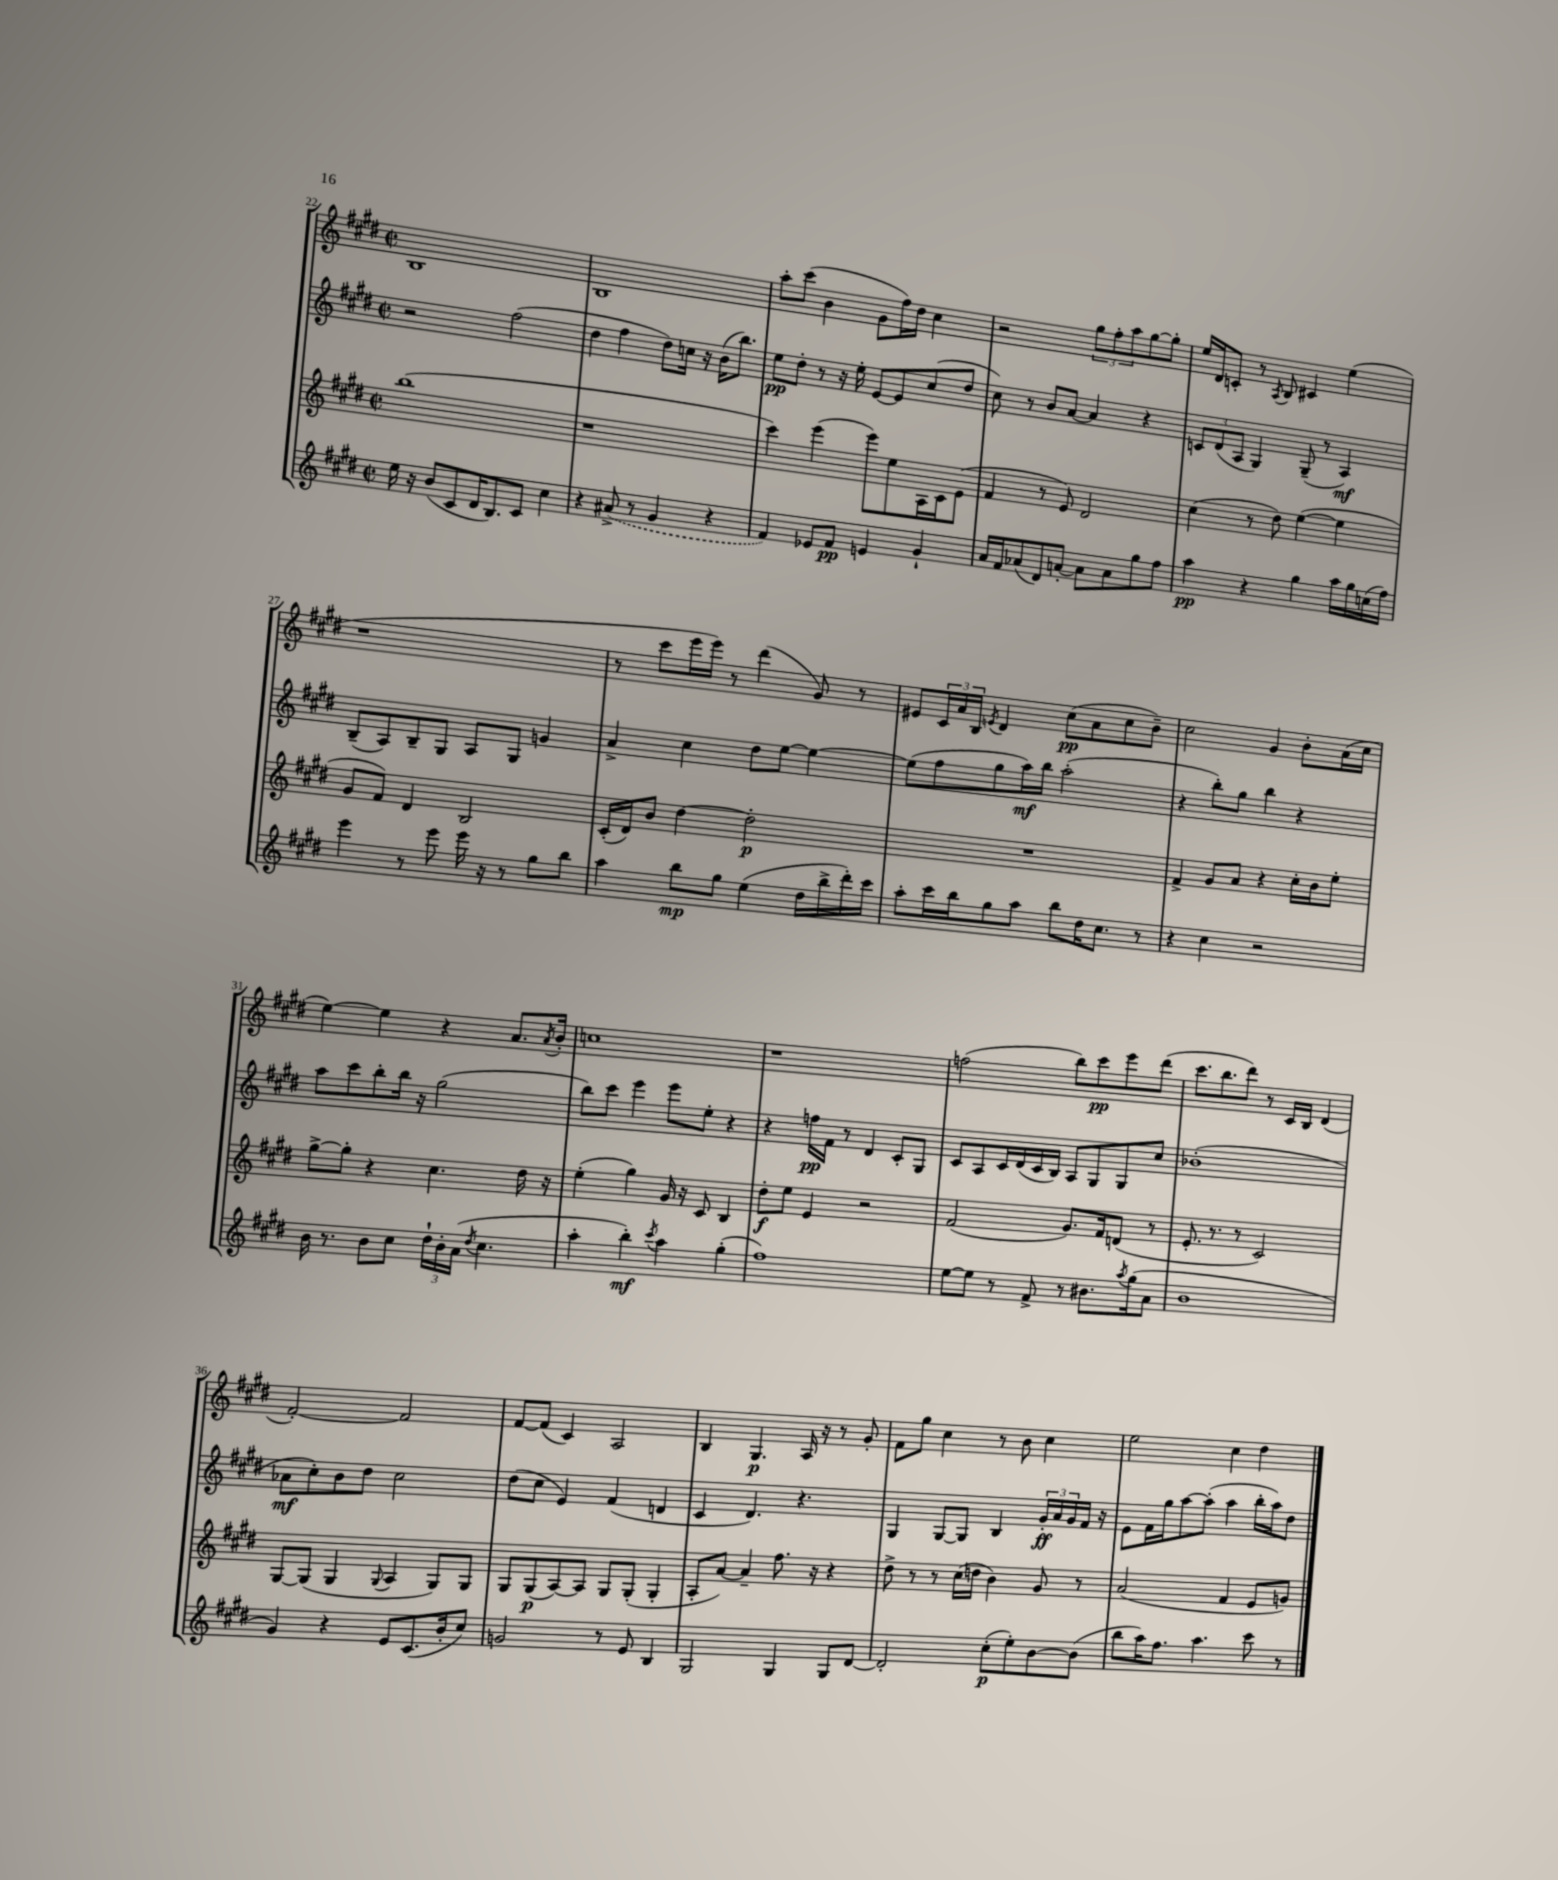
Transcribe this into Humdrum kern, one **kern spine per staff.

**kern	**dynam	**kern	**dynam	**kern	**dynam	**kern	**dynam
*part4	*part4	*part3	*part3	*part2	*part2	*part1	*part1
*staff4	*staff4	*staff3	*staff3	*staff2	*staff2	*staff1	*staff1
*clefG2	*	*clefG2	*	*clefG2	*	*clefG2	*
*k[f#c#g#d#]	*	*k[f#c#g#d#]	*	*k[f#c#g#d#]	*	*k[f#c#g#d#]	*
*M2/2	*	*M2/2	*	*M2/2	*	*M2/2	*
*met(c|)	*	*met(c|)	*	*met(c|)	*	*met(c|)	*
=22	=22	=22	=22	=22	=22	=22	=22
16ee\	.	(1bb	.	2r	.	1B	.
16r	.	.	.	.	.	.	.
(8b/L	.	.	.	.	.	.	.
8c#/	.	.	.	.	.	.	.
16d#/K	.	.	.	.	.	.	.
8.B/)	.	.	.	.	.	.	.
.	.	.	.	(2ff#\	.	.	.
8c#/J	.	.	.	.	.	.	.
4cc#\	.	.	.	.	.	.	.
=23	=23	=23	=23	=23	=23	=23	=23
4r	.	1r	.	4dd#\	.	1B	.
(8a#X^/	.	.	.	4ff#\	.	.	.
8r	.	.	.	.	.	.	.
4g#/	.	.	.	8dd#\L)	.	.	.
.	.	.	.	16ccn\Jk	.	.	.
.	.	.	.	16r	.	.	.
4r	.	.	.	(16b\KL	.	.	.
.	.	.	.	8.bb\J)	.	.	.
=24	=24	=24	=24	=24	=24	=24	=24
4f#/)	.	4ccc#\)	.	8ee\L	pp	8aa'\L	.
.	.	.	.	8dd#'\J	.	(8ccc#\J	.
8e-X/L	.	(4eee\	.	8r	.	4b\	.
8f#/J	pp	.	.	16r	.	.	.
.	.	.	.	16ee'\	.	.	.
4en/	.	8eee\L)	.	[8e/L	.	8g#\L	.
.	.	8ee\	.	8e/]	.	16ff#\L)	.
.	.	.	.	.	.	16dd#\JJ	.
4g#`/	.	16A\L	.	(8cc#/	.	4cc#\	.
.	.	16c#\J	.	.	.	.	.
.	.	(8e\J	.	8dd#/J	.	.	.
=25	=25	=25	=25	=25	=25	=25	=25
16a/LL	.	4f#/	.	8cc#\)	.	2r	.
16f#/J	.	.	.	.	.	.	.
(8a-X/	.	.	.	8r	.	.	.
8d#/)	.	8r	.	8b/L	.	.	.
[8an'/J	.	8e/)	.	[8a/J	.	.	.
8a\L]	.	2d#/	.	4a/]	.	12gg#\L	.
.	.	.	.	.	.	12ff#'\	.
8a\	.	.	.	.	.	.	.
.	.	.	.	.	.	12aa\	.
8gg#\	.	.	.	4r	.	[8gg#\	.
8ff#\J	.	.	.	.	.	8gg#'\J]	.
=26	=26	=26	=26	=26	=26	=26	=26
4aa\	pp	(4cc#\	.	12cn/L	.	16ee/LL	.
.	.	.	.	.	.	16d#/J	.
.	.	.	.	(12d#/	.	.	.
.	.	.	.	.	.	8cn'/J	.
.	.	.	.	12A/J	.	.	.
4r	.	8r	.	4G#/)	.	8r	.
.	.	.	.	.	.	8qA/	.
.	.	8dd#\)	.	.	.	8B/	.
4gg#\	.	([4ee\	.	(8G#~/	.	4c#X/	.
.	.	.	.	8r	.	.	.
16aa\LL	.	4ee\]	.	4A/)	mf	(4ee\	.
16gg#\	.	.	.	.	.	.	.
(16ccn\	.	.	.	.	.	.	.
16ff#\JJ)	.	.	.	.	.	.	.
!!LO:LB:g=z
=27	=27	=27	=27	=27	=27	=27	=27
4eee\	.	8g#/L	.	(8B~/L	.	1r	.
.	.	8f#/J)	.	8A/)	.	.	.
8r	.	4d#/	.	8B~/	.	.	.
8eee\	.	.	.	8G#/J	.	.	.
16eee\	.	2B/	.	8A/L	.	.	.
16r	.	.	.	.	.	.	.
8r	.	.	.	8G#/J	.	.	.
8gg#\L	.	.	.	4gn/	.	.	.
8bb\J	.	.	.	.	.	.	.
=28	=28	=28	=28	=28	=28	=28	=28
4aa\	.	(16c#'/LL	.	4a^/	.	8r	.
.	.	16d#/J)	.	.	.	.	.
.	.	8b/J	.	.	.	8ccc#\L	.
8bb\L	mp	[4dd#\	.	4cc#\	.	16eee\L	.
.	.	.	.	.	.	16eee\JJ)	.
8gg#\J	.	.	.	.	.	8r	.
(4ee\	.	2dd#'\]	p	8dd#\L	.	(4ddd#\	.
.	.	.	.	[8ee\J	.	.	.
16dd#\LL	.	.	.	4ee\_	.	8g#/)	.
16bb^\	.	.	.	.	.	.	.
16ddd#'\)	.	.	.	.	.	8r	.
16ccc#\JJ	.	.	.	.	.	.	.
=29	=29	=29	=29	=29	=29	=29	=29
8aa'\L	.	1r	.	(8ee\L]	.	8e#X/L	.
16ccc#\L	.	.	.	8ff#\	.	24c#/L	.
.	.	.	.	.	.	24a/	.
16bb\J	.	.	.	.	.	.	.
.	.	.	.	.	.	24B/JJ	.
.	.	.	.	.	.	8qen/	.
8gg#\	.	.	.	8gg#\	.	4d#/	.
8aa\J	.	.	.	16aa\L)	mf	.	.
.	.	.	.	16bb\JJ	.	.	.
8bb\L	.	.	.	(2aa'\	.	(8cc#\L	pp
16dd#\K	.	.	.	.	.	8a\	.
8.cc#\J	.	.	.	.	.	.	.
.	.	.	.	.	.	8cc#\	.
8r	.	.	.	.	.	8b~\J)	.
=30	=30	=30	=30	=30	=30	=30	=30
4r	.	4f#^/	.	4r	.	2cc#\	.
4cc#\	.	8g#/L	.	8bb'\L)	.	.	.
.	.	8a/J	.	8gg#\J	.	.	.
2r	.	4r	.	4bb\	.	4g#/	.
.	.	16cc#'\LL	.	4r	.	8b'\L	.
.	.	16b\J	.	.	.	.	.
.	.	8ee'\J	.	.	.	(16a\L	.
.	.	.	.	.	.	16cc#\JJ	.
!!LO:LB:g=z
=31	=31	=31	=31	=31	=31	=31	=31
16b\	.	[8gg#^\L	.	8aa\L	.	[4ee\)	.
8.r	.	.	.	.	.	.	.
.	.	8gg#'\J]	.	8ccc#\	.	.	.
8b\L	.	4r	.	8bb'\	.	4ee\]	.
8cc#\J	.	.	.	16bb\Jk	.	.	.
.	.	.	.	16r	.	.	.
24dd#`\LL	.	4.cc#\	.	(2gg#\	.	4r	.
24b'\	.	.	.	.	.	.	.
(24a\JJ	.	.	.	.	.	.	.
8qdd#/	.	.	.	.	.	.	.
4.cc#\	.	.	.	.	.	.	.
.	.	.	.	.	.	8.a/L	.
.	.	16dd#\	.	.	.	.	.
.	.	.	.	.	.	8qa/	.
.	.	16r	.	.	.	16b'/Jk	.
=32	=32	=32	=32	=32	=32	=32	=32
4aa'\	.	(4ee'\	.	8bb\L)	.	1ccn	.
.	.	.	.	8ccc#\J	.	.	.
4bb'\)	mf	4gg#\)	.	4eee\	.	.	.
8qccc#/	.	.	.	.	.	.	.
4aa\	.	16g#/	.	8eee\L	.	.	.
.	.	16r	.	.	.	.	.
.	.	8c#/	.	8ee'\J	.	.	.
(4gg#'\	.	4B/	.	4r	.	.	.
=33	=33	=33	=33	=33	=33	=33	=33
1ff#)	.	8dd#'\L	f	4r	.	1r	.
.	.	8ee\J	.	.	.	.	.
.	.	4e/	.	16ffn\LL	pp	.	.
.	.	.	.	16f#\JJ	.	.	.
.	.	.	.	8r	.	.	.
.	.	2r	.	4d#/	.	.	.
.	.	.	.	8c#'/L	.	.	.
.	.	.	.	8G#/J	.	.	.
=34	=34	=34	=34	=34	=34	=34	=34
[8ee\L	.	(2f#/	.	8c#/L	.	(2ffn\	.
8ee\J]	.	.	.	8A/	.	.	.
8r	.	.	.	16c#/L	.	.	.
.	.	.	.	(16d#/	.	.	.
8f#^/	.	.	.	16c#/	.	.	.
.	.	.	.	16B/JJ)	.	.	.
8r	.	8.g#/L)	.	8A/L	.	8bb\L)	.
8.b#X\L	.	.	.	8G#/	.	8ccc#\	pp
.	.	16f#/k	.	.	.	.	.
.	.	(8dn/J	.	8G#/	.	8eee\	.
8qaa/	.	.	.	.	.	.	.
(16gg#\k	.	.	.	.	.	.	.
8a\J	.	8r	.	8cc#/J	.	(8ddd#\J	.
=35	=35	=35	=35	=35	=35	=35	=35
1b	.	8.e'/	.	(1b-X'	.	8.ccc#\L	.
.	.	8.r	.	.	.	8.bb\	.
.	.	8r	.	.	.	8ddd#\J)	.
.	.	2c#/)	.	.	.	8r	.
.	.	.	.	.	.	16c#/LL	.
.	.	.	.	.	.	16B/JJ	.
.	.	.	.	.	.	(4d#/	.
!!LO:LB:g=z
=36	=36	=36	=36	=36	=36	=36	=36
4g#/)	.	[8G#/L	.	8a-X\L	mf	[2f#'/)	.
.	.	(8G#/J]	.	8cc#'\)	.	.	.
4r	.	4G#/	.	8b\	.	.	.
.	.	.	.	8dd#\J	.	.	.
.	.	8qqG#/	.	.	.	.	.
8e/L	.	4A/	.	2cc#\	.	2f#/]	.
(8.c#/	.	.	.	.	.	.	.
.	.	8G#/L)	.	.	.	.	.
16b'/k	.	.	.	.	.	.	.
8cc#/J)	.	8G#/J	.	.	.	.	.
=37	=37	=37	=37	=37	=37	=37	=37
2gn/	.	8G#/L	.	(8dd#\L	.	[8f#/L	.
.	.	(8G#/	p	8cc#\J	.	(8f#/J]	.
.	.	[8A/)	.	4e/)	.	4c#/)	.
.	.	8A/J]	.	.	.	.	.
8r	.	8G#/L	.	(4f#/	.	2A/	.
8e/	.	(8G#'/J	.	.	.	.	.
4B/	.	4G#'/	.	4dn/	.	.	.
=38	=38	=38	=38	=38	=38	=38	=38
2G#/	.	8A'/L	.	4c#/	.	4B/	.
.	.	[8a/J)	.	.	.	.	.
.	.	4a~/]	.	4.d#/)	.	4.G#/	p
4G#/	.	8.ff#\	.	.	.	.	.
.	.	.	.	4.r	.	16A/	.
.	.	16r	.	.	.	16r	.
8G#/L	.	4r	.	.	.	8r	.
[8d#/J	.	.	.	.	.	8g#'/	.
=39	=39	=39	=39	=39	=39	=39	=39
2d#'/]	.	8dd#^\	.	4G#/	.	8f#\L	.
.	.	8r	.	.	.	8gg#\J	.
.	.	8r	.	[8G#/L	.	4cc#\	.
.	.	(16cc#\LL	.	8G#/J]	.	.	.
.	.	16ddn\JJ	.	.	.	.	.
(8cc#'\L	p	4b\)	.	4B/	.	8r	.
8ee'\)	.	.	.	.	.	8b\	.
[8b\	.	8g#/	.	24g#'/LL	ff	4cc#\	.
.	.	.	.	24a/	.	.	.
.	.	.	.	24g#/	.	.	.
(8b\J]	.	8r	.	16f#/JJ	.	.	.
.	.	.	.	16r	.	.	.
=40	=40	=40	=40	=40	=40	=40	=40
8bb\L	.	(2a/	.	8e\L	.	2ee\	.
16aa\K)	.	.	.	16f#\L	.	.	.
8.ff#\J	.	.	.	16gg#\J	.	.	.
.	.	.	.	[8aa\	.	.	.
4.aa\	.	.	.	(8aa'\J]	.	.	.
.	.	4f#/	.	4aa\	.	4cc#\	.
8ccc#\	.	8e/L	.	16bb'\LL	.	4dd#\	.
.	.	.	.	16aa\J)	.	.	.
8r	.	8gn/J)	.	8dd#\J	.	.	.
==	==	==	==	==	==	==	==
*-	*-	*-	*-	*-	*-	*-	*-
